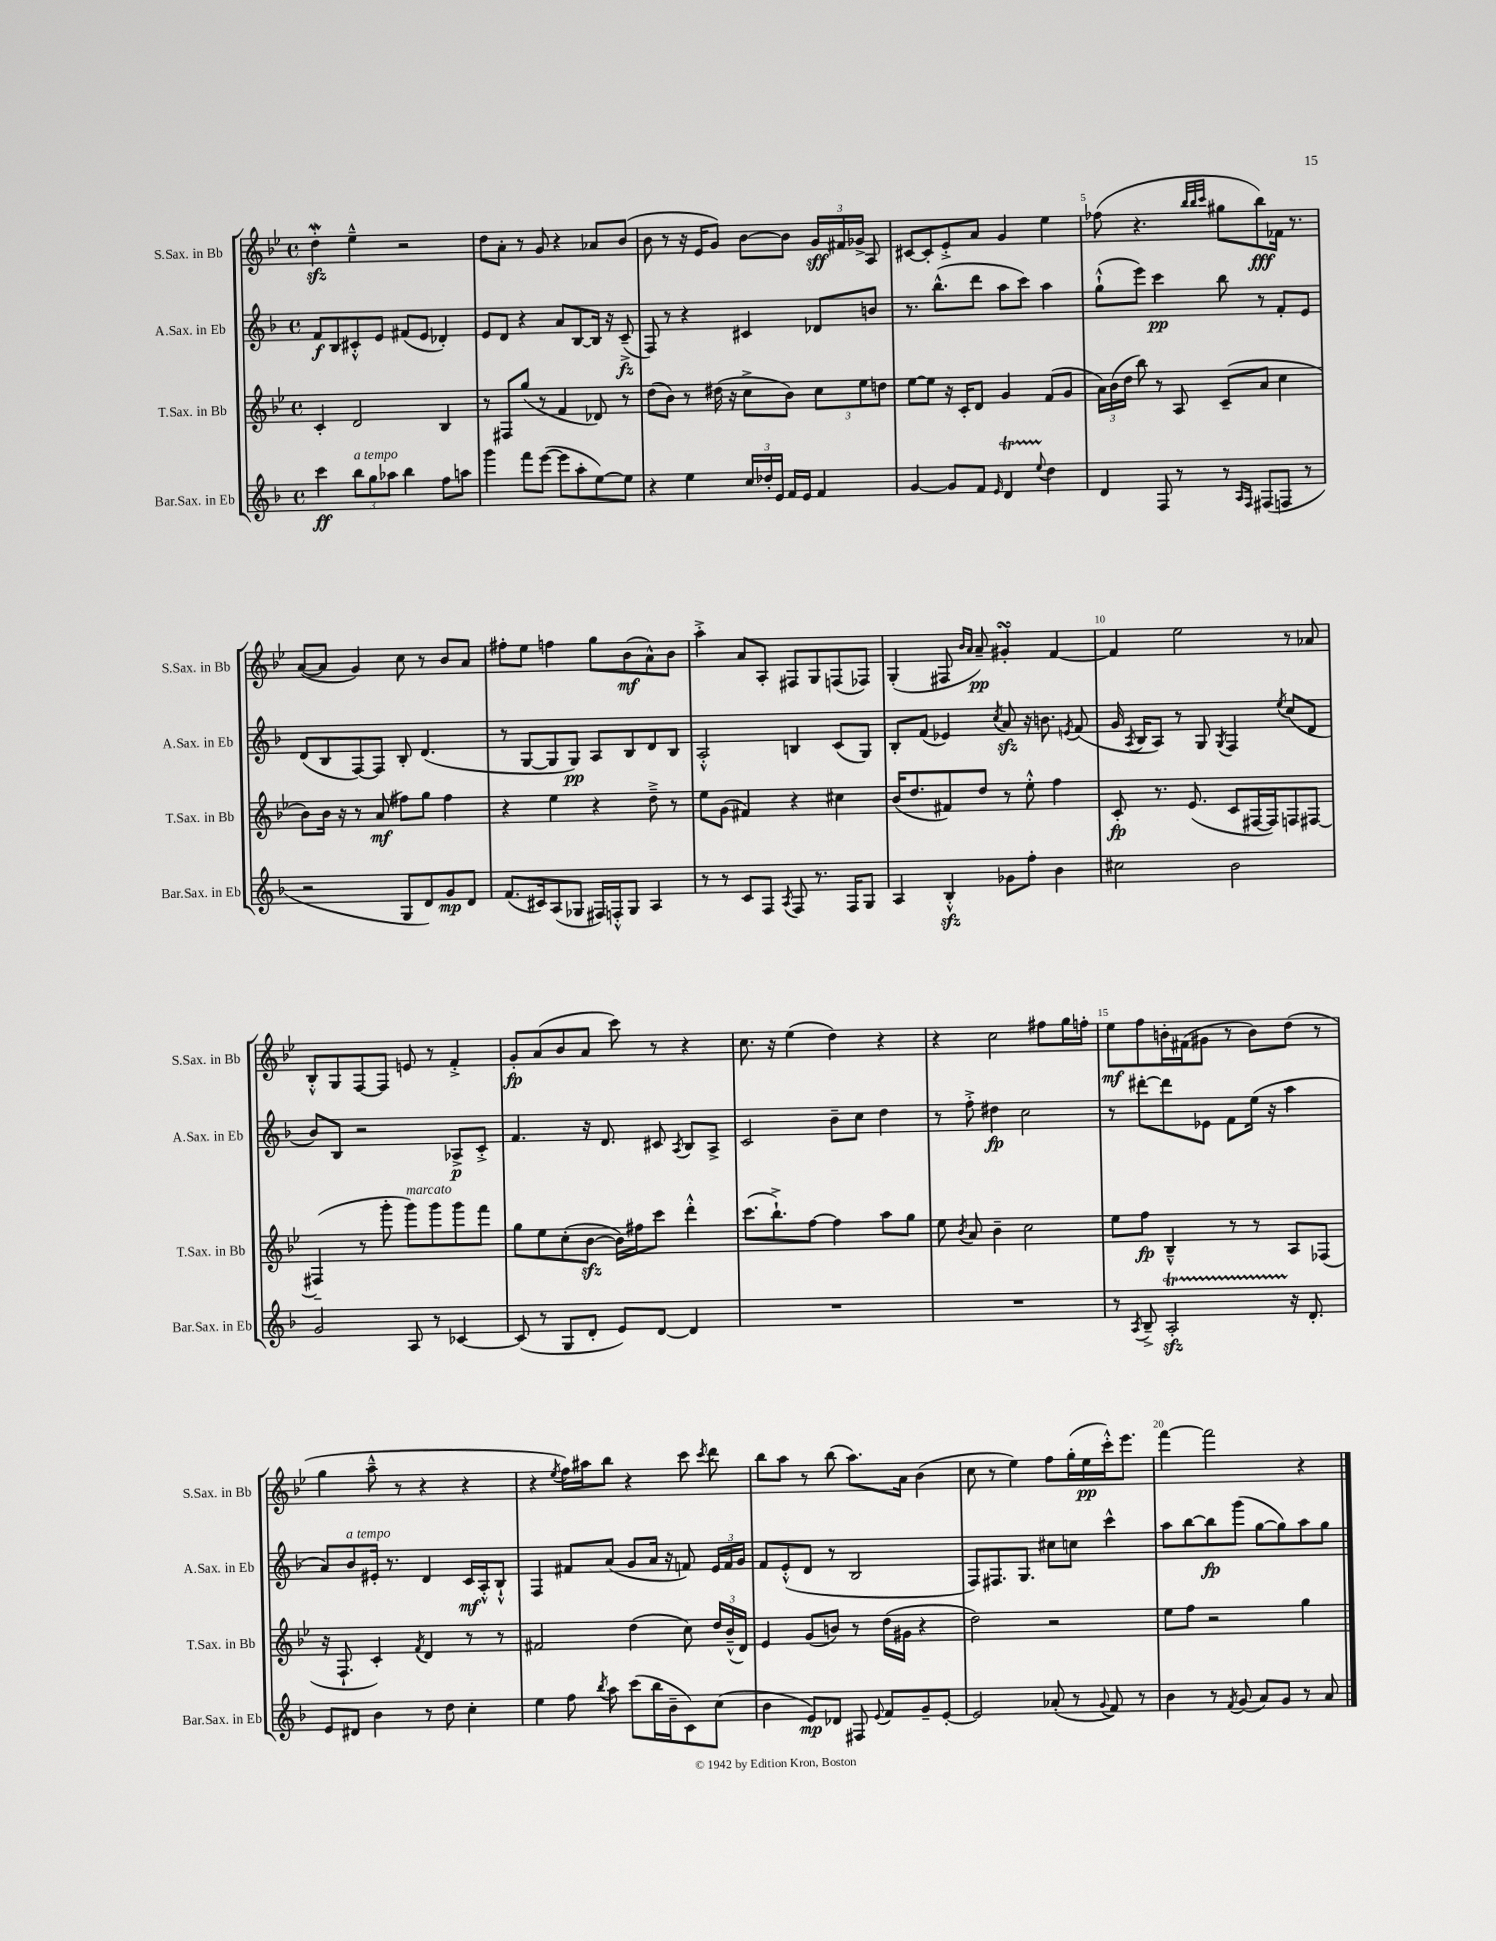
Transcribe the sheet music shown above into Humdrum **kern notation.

**kern	**dynam	**kern	**dynam	**kern	**dynam	**kern	**dynam
*part4	*part4	*part3	*part3	*part2	*part2	*part1	*part1
*staff4	*staff4	*staff3	*staff3	*staff2	*staff2	*staff1	*staff1
*I"Bar.Sax. in Eb	*	*I"T.Sax. in Bb	*	*I"A.Sax. in Eb	*	*I"S.Sax. in Bb	*
*I'Bar.Sax. in Eb	*	*I'T.Sax. in Bb	*	*I'A.Sax. in Eb	*	*I'S.Sax. in Bb	*
*clefG2	*	*clefG2	*	*clefG2	*	*clefG2	*
*k[b-]	*	*k[b-e-]	*	*k[b-]	*	*k[b-e-]	*
*M4/4	*	*M4/4	*	*M4/4	*	*M4/4	*
*met(c)	*	*met(c)	*	*met(c)	*	*met(c)	*
=1	=1	=1	=1	=1	=1	=1	=1
4ccc\	ff	4c'/	.	8f/L	f	4ddzzW'\	.
.	.	.	.	8B-/	.	.	.
!LO:TX:a:i:t=a tempo	!	!	!	!	!	!	!
12bb-\L	.	2d/	.	8c#X'^^/	.	4ee-~^^\	.
12gg\	.	.	.	.	.	.	.
.	.	.	.	8e/J	.	.	.
12aa-X\J	.	.	.	.	.	.	.
4bb-\	.	.	.	(8f#X/L	.	2r	.
.	.	.	.	8e/J	.	.	.
8ff\L	.	4B-/	.	4d-X'/)	.	.	.
8aan\J	.	.	.	.	.	.	.
=2	=2	=2	=2	=2	=2	=2	=2
4ggg\	.	8r	.	8e/L	.	8dd\L	.
.	.	8F#X/L	.	8d/J	.	8a'\J	.
8fff\L	.	(8gg/J	.	4r	.	8r	.
([8eee\J	.	8r	.	.	.	8g/	.
8eee\L]	.	4f/	.	8a/L	.	4r	.
8aa'\	.	.	.	[8B-/	.	.	.
[8ee\)	.	8d-X/)	.	16B-/Jk]	.	8a-X/L	.
.	.	.	.	16r	.	.	.
8ee\J]	.	8r	.	(8c~^/	fz	(8b-/J	.
=3	=3	=3	=3	=3	=3	=3	=3
4r	.	(8dd\L	.	8F/)	.	8b-\	.
.	.	8b-\J)	.	8r	.	8r	.
4ee\	.	8r	.	4r	.	16r	.
.	.	.	.	.	.	16e-/KL	.
.	.	(16dd#X\	.	.	.	8g/J)	.
.	.	16r	.	.	.	.	.
24cc/LL	.	8cc^\L	.	4c#X/	.	[8b-\L	.
24dd-X'/	.	.	.	.	.	.	.
24e/JJ	.	.	.	.	.	.	.
16f/LL	.	8b-\J)	.	.	.	8b-\J]	.
16e/JJ	.	.	.	.	.	.	.
4f/	.	12cc\L	.	8d-X/L	.	24g/LL	sff
.	.	.	.	.	.	24f#X/	.
.	.	12ee-\	.	.	.	24g-X^/JJ	.
.	.	.	.	8bn/J	.	8A/	.
.	.	12ddn\J	.	.	.	.	.
=4	=4	=4	=4	=4	=4	=4	=4
[4g/	.	[8ee-\L	.	8.r	.	[8c#X/L	.
.	.	8ee-\J]	.	.	.	8c#'/]	.
.	.	.	.	(8.bb-^^\L	.	.	.
8g/L]	.	16r	.	.	.	8e-'^/	.
.	.	16c'/KL	.	.	.	.	.
8f/J	.	8d/J	.	8ddd\J	.	8a/J	.
16qqe/	.	.	.	.	.	.	.
4dT/	.	4g/	.	8aa\L	.	4g/	.
.	.	.	.	8ccc\J)	.	.	.
8qqee/	.	.	.	.	.	.	.
4dd\	.	(8f/L	.	4aa\	.	4ee-\	.
.	.	8g/J	.	.	.	.	.
=5	=5	=5	=5	=5	=5	=5	=5
4d/	.	24a\LL)	.	(8gg`^^\L	.	(8ff-X\	.
.	.	(24b-\	.	.	.	.	.
.	.	24dd\JJ	.	.	.	.	.
.	.	8bb-\)	.	8eee\J)	.	4.r	.
8F/	.	8r	.	4ccc\	pp	.	.
8r	.	8A/	.	.	.	.	.
.	.	.	.	.	.	32qqbb-/LLL	.
.	.	.	.	.	.	32qqbb-/	.
.	.	.	.	.	.	32qqccc/JJJ	.
8r	.	(8c~/L	.	8bb-\	.	8gg#X\L	.
16qqA/LL	.	.	.	.	.	.	.
16qqF/JJ	.	.	.	.	.	.	.
(8F#X/L	.	8a/J	.	8r	.	8bb-\)	fff
8Fn/J	.	4cc\	.	8f'/L	.	16f-X\Jk	.
.	.	.	.	.	.	8.r	.
8r	.	.	.	8e/J	.	.	.
!!LO:LB:g=z
=6	=6	=6	=6	=6	=6	=6	=6
2r	.	8b-\L)	.	(8d/L	.	([8a/L	.
.	.	16b-\Jk	.	8B-/	.	8a/J]	.
.	.	16r	.	.	.	.	.
.	.	8r	.	[8F/)	.	4g/)	.
.	.	(8a/	mf	8F/J]	.	.	.
8G/L	.	8ff#X\L)	.	8B-'/	.	8cc\	.
8d/)	.	8gg\J	.	(4.d/	.	8r	.
8g/	mp	4ff#\	.	.	.	8b-/L	.
8d/J	.	.	.	.	.	8a/J	.
=7	=7	=7	=7	=7	=7	=7	=7
(8.f/L	.	4r	.	8r	.	8ff#X'\L	.
.	.	.	.	[8G/L	.	8ee-\J	.
16c#X/k)	.	.	.	.	.	.	.
(8A/	.	4ee-\	.	8G/]	.	4ffn\	.
8G-X/J	.	.	.	8G/J)	pp	.	.
16F#X/LL)	.	4r	.	8A/L	.	8gg\L	.
16Fn'^^/J	.	.	.	.	.	.	.
8G-/J	.	.	.	8B-/	.	(8b-\	mf
4A/	.	8dd~^\	.	8d/	.	8a^^\)	.
.	.	8r	.	8B-/J	.	8b-\J	.
=8	=8	=8	=8	=8	=8	=8	=8
8r	.	8ee-\L	.	2A'^^/	.	4aa'^\	.
8r	.	(8g\J	.	.	.	.	.
8c/L	.	4f#X/)	.	.	.	8a/L	.
8F/J	.	.	.	.	.	8A'/J	.
8qA/	.	.	.	.	.	.	.
8F/	.	4r	.	4Bn/	.	8F#X/L	.
8.r	.	.	.	.	.	8G/	.
.	.	4cc#X\	.	(8c/L	.	(8Fn/	.
16F/KL	.	.	.	.	.	.	.
8G/J	.	.	.	8G/J)	.	8F-X/J)	.
=9	=9	=9	=9	=9	=9	=9	=9
4A/	.	(16b-/KL	.	8B-'/L	.	(4G'/	.
.	.	8.dd/	.	.	.	.	.
.	.	.	.	(8f/J	.	.	.
4B-zz'^^/	.	8f#X/)	.	4e-X/)	.	8F#X/	.
.	.	.	.	.	.	16qqb-/LL	.
.	.	.	.	.	.	16qqa/JJ	.
.	.	8dd/J	.	.	.	8a~/)	pp
.	.	.	.	8qcc/	.	.	.
8g-X\L	.	8r	.	8azz/	.	4g#XsSsS'/	.
8ff'\J	.	8ee-'^^\	.	16r	.	.	.
.	.	.	.	8.bn\	.	.	.
4b-\	.	4ff\	.	.	.	[4f/	.
.	.	.	.	8qen/	.	.	.
.	.	.	.	(8f/	.	.	.
=10	=10	=10	=10	=10	=10	=10	=10
2cc#X\	.	8c'/	fp	16g/	.	4f/]	.
.	.	.	.	8qA/	.	.	.
.	.	.	.	16B-/KL	.	.	.
.	.	8.r	.	8A/J)	.	.	.
.	.	.	.	8r	.	2ee-\	.
.	.	(8.e-/	.	.	.	.	.
.	.	.	.	8G/	.	.	.
.	.	.	.	8qG/	.	.	.
2b-\	.	8c/L	.	4F/	.	.	.
.	.	[16F#X/L	.	.	.	.	.
.	.	16F#/J])	.	.	.	.	.
.	.	.	.	8qee/	.	.	.
.	.	8Fn/	.	(8cc/L	.	8r	.
.	.	[8F#X/J	.	8d/J	.	8a-X/	.
!!LO:LB:g=z
=11	=11	=11	=11	=11	=11	=11	=11
2g/	.	(4F#X~/]	.	8b-/L)	.	8B-'^^/L	.
.	.	.	.	8B-/J	.	8G/	.
.	.	8r	.	2r	.	[8F/	.
.	.	8ggg'\	.	.	.	8F/J]	.
!	!	!LO:TX:a:i:t=marcato	!	!	!	!	!
8A/	.	8ggg\L)	.	.	.	8en/	.
8r	.	8ggg\	.	.	.	8r	.
[4c-X/	.	8ggg\	.	8A-X^/L	p	4f'^/	.
.	.	8fff\J	.	8c'^/J	.	.	.
=12	=12	=12	=12	=12	=12	=12	=12
(8c-/]	.	8gg\L	.	4.f/	.	8g'/L	fp
8r	.	8ee-\	.	.	.	(8a/	.
8G/L	.	(8cc'\	.	.	.	8b-/	.
8d'/J	.	[8b-zz\J	.	16r	.	8a/J	.
.	.	.	.	8.d/	.	.	.
8e/L)	.	16b-\LL])	.	.	.	8ccc\)	.
.	.	16ff#X\J	.	.	.	.	.
[8d/J	.	8ccc\J	.	8c#X/	.	8r	.
.	.	.	.	8qA/	.	.	.
4d/]	.	4ddd'^^\	.	8B-/L	.	4r	.
.	.	.	.	8A^/J	.	.	.
=13	=13	=13	=13	=13	=13	=13	=13
1r	.	(8.ccc\L	.	2c/	.	8.cc\	.
.	.	8.bb-`^\)	.	.	.	16r	.
.	.	.	.	.	.	(4ee-\	.
.	.	[8ff\J	.	.	.	.	.
.	.	4ff\]	.	8b-~\L	.	4dd\)	.
.	.	.	.	8cc\J	.	.	.
.	.	8aa\L	.	4dd\	.	4r	.
.	.	8gg\J	.	.	.	.	.
=14	=14	=14	=14	=14	=14	=14	=14
1r	.	8ee-\	.	8r	.	4r	.
.	.	8qb-/	.	.	.	.	.
.	.	8a/	.	8ff'^\	.	.	.
.	.	4b-~\	.	4dd#X\	fp	2cc\	.
.	.	2cc\	.	2cc\	.	.	.
.	.	.	.	.	.	8ff#X\L	.
.	.	.	.	.	.	16gg\L	.
.	.	.	.	.	.	16ffn'\JJ	.
=15	=15	=15	=15	=15	=15	=15	=15
8r	.	8ee-\L	.	8r	.	8ee-\L	mf
8qA/	.	.	.	.	.	.	.
8B-~^/	.	8ff\J	fp	[8ddd#X'\L	.	8ff\	.
2Azzt'/	.	4B-~^^/	.	8ddd#\]	.	16bn'\L	.
.	.	.	.	.	.	(16f#X\J	.
.	.	.	.	8e-X\J	.	8g#X\J	.
.	.	8r	.	8f\L	.	8r	.
.	.	8r	.	(16ee\Jk	.	8b\L)	.
.	.	.	.	16r	.	.	.
16r	.	8A/L	.	4aa\	.	(8dd\J	.
8.d'/	.	.	.	.	.	.	.
.	.	(8F-X/J	.	.	.	8r	.
!!LO:LB:g=z
=16	=16	=16	=16	=16	=16	=16	=16
8e/L	.	16r	.	8a/L)	.	4gg\	.
.	.	8.F`/	.	.	.	.	.
!	!	!	!	!LO:TX:a:i:t=a tempo	!	!	!
8d#X/J	.	.	.	8b-/	.	.	.
4b-\	.	4c'/)	.	16e#X'/Jk	.	8aa~^^\	.
.	.	.	.	8.r	.	.	.
.	.	.	.	.	.	8r	.
.	.	8qf/	.	.	.	.	.
8r	.	4d/	.	4d/	.	4r	.
8dd\	.	.	.	.	.	.	.
4cc'\	.	8r	.	16c/LL	mf	4r	.
.	.	.	.	16A'^^/J	.	.	.
.	.	8r	.	8B-`^^/J	.	.	.
=17	=17	=17	=17	=17	=17	=17	=17
4ee\	.	2f#X/	.	4F/	.	4r	.
.	.	.	.	.	.	8qee-/	.
8ff\	.	.	.	8f#X/L	.	16ff\LL)	.
.	.	.	.	.	.	16aa#X\J	.
8qbb-/	.	.	.	.	.	.	.
8aa\	.	.	.	(8a/J	.	8bb-\J	.
(8ccc\L	.	(4dd\	.	8g/L	.	4r	.
16bb-\L	.	.	.	16a/Jk	.	.	.
16b-~\J	.	.	.	16r	.	.	.
8c\)	.	8cc\)	.	8fn/)	.	8ccc\	.
.	.	.	.	.	.	8qccc/	.
(8cc\J	.	24dd/LL	.	24e/LL	.	8ddd\	.
.	.	(24b-~^^/	.	24f/	.	.	.
.	.	24d/JJ)	.	24g/JJ	.	.	.
=18	=18	=18	=18	=18	=18	=18	=18
4b-\	.	4e-/	.	8f/L	.	8bb-\L	.
.	.	.	.	(8e'^^/	.	8aa\J	.
8e/L)	mp	(8g/L	.	8d/J	.	8r	.
8d-X/J	.	8bn/J)	.	8r	.	(8bb-\	.
8F#X/	.	8r	.	2B-/	.	8.aa\L)	.
8qqe/	.	.	.	.	.	.	.
8f/L	.	(16dd\LL	.	.	.	.	.
.	.	16g#X\JJ	.	.	.	16a\Jk	.
8g~/	.	4r	.	.	.	(4b-\	.
[8e'/J	.	.	.	.	.	.	.
=19	=19	=19	=19	=19	=19	=19	=19
2e/]	.	2dd\)	.	8F/L)	.	8cc\	.
.	.	.	.	8.F#X/	.	8r	.
.	.	.	.	.	.	4ee-\)	.
.	.	.	.	8.G/J	.	.	.
(8a-X'/	.	2r	.	8cc#X\L	.	8ff\L	.
8r	.	.	.	8ccn\J	.	(16gg'\L	.
.	.	.	.	.	.	16ee-\	pp
8qqg/	.	.	.	.	.	.	.
8f/)	.	.	.	4ccc^^\	.	16ccc'^^\J)	.
.	.	.	.	.	.	8.eee-\J	.
8r	.	.	.	.	.	.	.
=20	=20	=20	=20	=20	=20	=20	=20
4b-\	.	8ee-\L	.	8aa\L	.	[4fff\	.
.	.	8ff\J	.	[8bb-\	.	.	.
8r	.	2r	.	8bb-\]	fp	2fff\]	.
8qf/	.	.	.	.	.	.	.
(8g/	.	.	.	(8ggg\J	.	.	.
8a/L)	.	.	.	[8gg\L	.	.	.
8g/J	.	.	.	8gg\])	.	.	.
8r	.	4gg\	.	8aa\	.	4r	.
8a/	.	.	.	8gg\J	.	.	.
==	==	==	==	==	==	==	==
*-	*-	*-	*-	*-	*-	*-	*-
